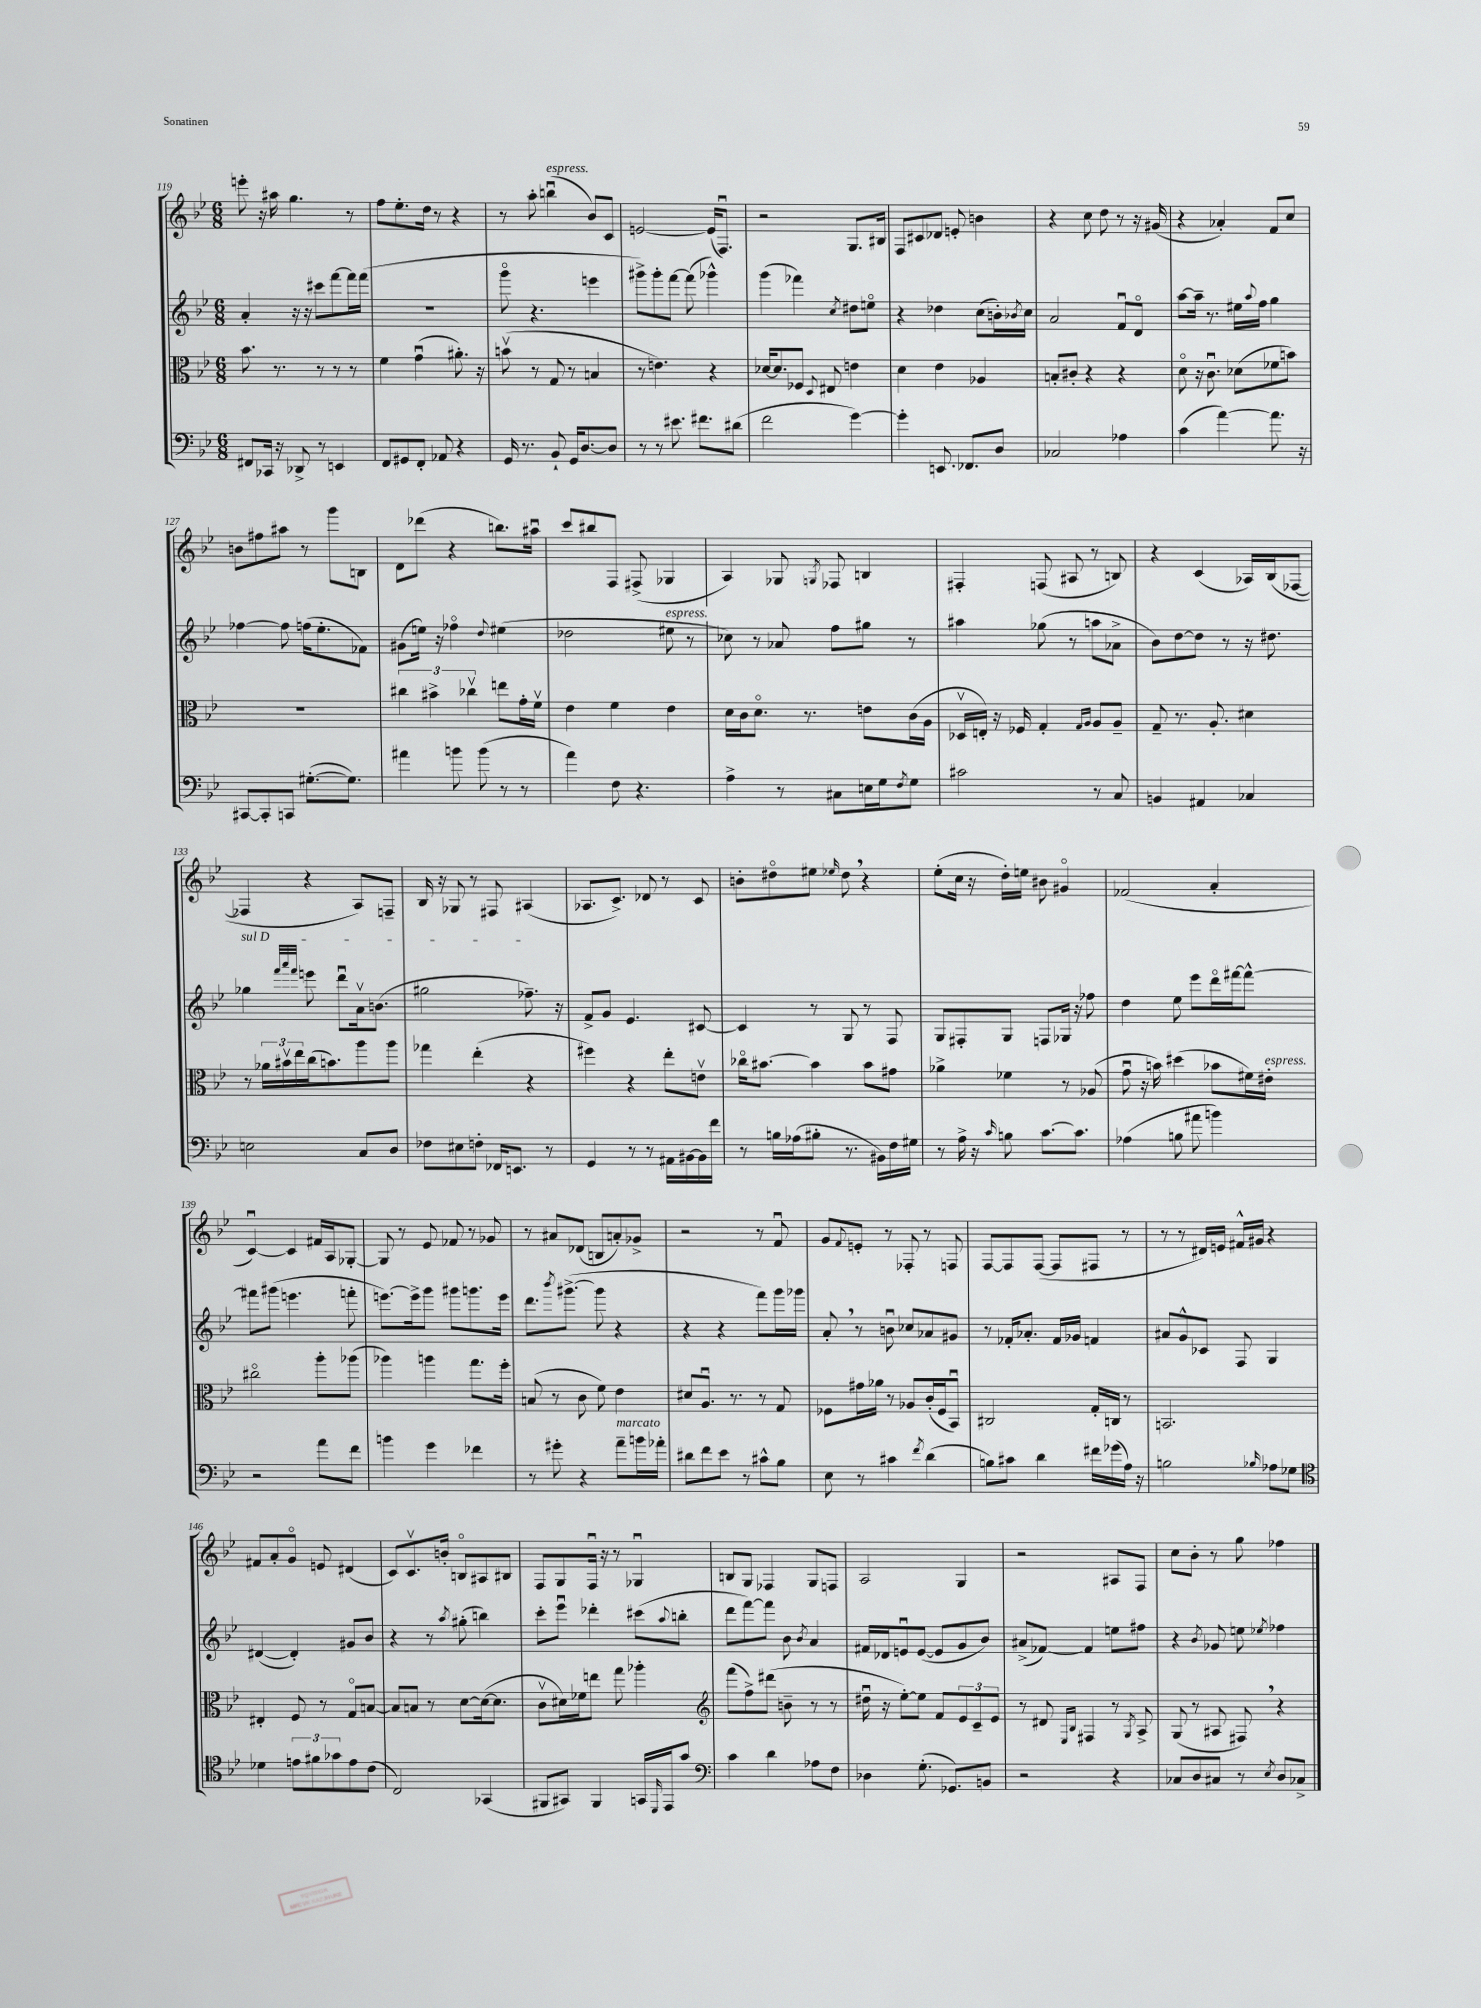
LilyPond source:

<<
\new StaffGroup <<
\new Staff = "s0" {
    \clef treble \key bes \major \numericTimeSignature \time 6/8
    e'''8-. r16 ais''16 g''4. r8 |
    f''8 ees''8.-. d''16 r8 r4 |
    r8 a''8-. b''4\downbow^\markup { \italic "espress." }( bes'8) c'8 |
    e'2~ e'16( f8.\downbow) |
    r2 g8. bis16 |
    f8 cis'8 des'8 e'8-. b'4 |
    r4 c''8 d''8 r8 r16 gis'16( |
    r4 aes'4-.) f'8 c''8 |
    b'8 fis''8 ais''8 r8 g'''8 b8 |
    d'8 des'''8( r4 b''8.) ais''16\downbow |
    c'''8 bis''8 f8 fis8->( ges4 |
    a4) ges8 \acciaccatura { g8 } fes8 b4 |
    fis4-. f8( ais8 r8 b8) |
    r4 c'4( aes16) bes16( fes8~ |
    fes4 r4 a8) f8-- |
    bes16 r16 ges8 r8 fis8 ais4( |
    aes8. c'8.->) des'8 r8 c'8 |
    b'8-. dis''8\flageolet eis''8 \grace { ees''16 } dis''8 \breathe r4 |
    ees''8-.( c''16 r16 d''16-.) e''16 bis'8 gis'4\flageolet |
    fes'2( a'4-. |
    c'4~\downbow) c'4 fis'16 a16 ges8~-. |
    ges8 r8 ees'8 fes'8 r8 ges'8 |
    r8 ais'8 des'8( b8 a'8-.) ges'8-> |
    r2 r8 f'8\downbow |
    g'8 \appoggiatura { f'8 } e'8-. r8 fes8-. r8 f8 |
    f8~ f8 f8~( f8 fis8 r8 |
    r8 r8 dis'16) e'16 fis'16-^ gis'16 r4 |
    fis'8 a'8-. g'8\flageolet e'8 dis'4( |
    c'8) c'8.\upbow b'16-. b8\flageolet ais8 bis8 |
    f8 g8 f16\downbow r16 r8 ges4\downbow |
    b8 g8 fes4 g8 f8 |
    a2 g4 |
    r2 ais8 f8 |
    c''8 bes'8-. r8 g''8 fes''4 \bar "|." |
}
\new Staff = "s1" {
    \clef treble \key bes \major \numericTimeSignature \time 6/8
    a'4-. r16 r16 cis'''8 f'''8~ f'''16 f'''16( |
    R2. |
    g'''8\flageolet r4. e'''4 |
    gis'''8->) gis'''8-. f'''8~ f'''8( ges'''4-^) |
    g'''4( fes'''4) \acciaccatura { c''8 } dis''8 e''8\flageolet |
    r4 des''4 c''8( b'16-.) \acciaccatura { bes'8 } c''16 |
    a'2 f'8\downbow d'8\flageolet |
    a''8~ a''16-- r8. eis''16 \appoggiatura { a''8 } f''16 g''4 |
    fes''4~ fes''8 f''16( ees''8.-. fes'8) |
    gis'8( e''16) r16 fes''4\flageolet \appoggiatura { d''8 } eis''4( |
    des''2 eis''8^\markup { \italic "espress." } r8 |
    ces''8) r8 aes'8 f''8 gis''8 r8 |
    ais''4 ges''8( r8 a''8 aes'8-> |
    bes'8) d''8~ d''8 r8 r16 dis''8. |
    \once \override TextSpanner.bound-details.left.text = \markup { \italic "sul D" } ges''4\startTextSpan \grace { f'''32 a'''32 f'''32 } e'''8 d'''8\downbow a'16\upbow b'8.( |
    gis''2 fes''8.--\stopTextSpan) r16 |
    f'8-> g'8 ees'4. cis'8~ |
    cis'4 r8 g8 r8 f8 |
    g8 fis8-. g8 f8 ges16 r16 fes''8 |
    d''4 ees''8 ees'''8 d'''16\flageolet fis'''16~ fis'''8~-^ |
    fis'''8 gis'''8( e'''4. f'''8-. |
    e'''8.~) e'''16-> g'''8 gis'''8 g'''8. e'''16 |
    d'''8. \acciaccatura { bes'''8 } gis'''8.~->( gis'''8 r4 |
    r4 r4 f'''8) g'''16 ges'''16 |
    a'8-. \breathe r8 b'8\downbow ces''8 aes'8 gis'8 |
    r8 fes'16-. aes'8.-. fes'16 ges'16 f'4 |
    ais'8 g'8-^ ces'8 f8 g4 |
    dis'4~( dis'4-.) gis'8 bes'8 |
    r4 r8 \acciaccatura { a''8 } gis''8-.( b''4) |
    c'''8-. ees'''8\downbow des'''4-. cis'''8( \appoggiatura { a''8 } b''8-. |
    d'''8 f'''8~) f'''8 bes'8 \acciaccatura { bes'8 } a'4 |
    fis'16 des'16 e'8\downbow e'8~( e'8 g'8 bes'8) |
    ais'8->( fes'8~) fes'4 e''8 fis''8 |
    r4 \acciaccatura { bes'8 } ges'8 e''8 \acciaccatura { ees''8 } fes''4 \bar "|." |
}
\new Staff = "s2" {
    \clef alto \key bes \major \numericTimeSignature \time 6/8
    bes'8. r8. r8 r8 r8 |
    f'4 g'4\downbow( ais'8.-.) r16 |
    b'8\upbow( r8 g8 r8 b4 |
    r8 e'4.) r4 |
    des'16~ des'8. fes8 \appoggiatura { d8 } eis8 e'4 |
    d'4 ees'4 aes4 |
    b8-. cis'8-. r4 r4 |
    d'8\flageolet r16 c'8.\downbow des'8( fes'8 b'8) |
    R2. |
    \tuplet 3/2 { cis''4 bis'4-> ces''4\upbow } e''8 g'16-. f'16\upbow |
    ees'4 f'4 ees'4 |
    d'16 c'16 d'8.\flageolet r8. e'8 c'16( a16 |
    des16\upbow e16-.) r16 fes16 g4-. \grace { g16 a16 } a8 a8-- |
    g8-- r8. a8.-. dis'4 |
    r8 \tuplet 3/2 { aes'16 bis'16\upbow ees''16 } c''16( b'8.) a''8 a''8 |
    ges''4 ees''4-.( r4 |
    fis''4) r4 ees''8-. e'8\upbow |
    ces''16\flageolet bis'8.~ bis'4 bis'8 gis'8 |
    aes'4-> fes'4 r8 aes8( |
    g'8\downbow r16 b'16) dis''4( bes'8 fis'16) eis'16-.^\markup { \italic "espress." } |
    cis''2\flageolet a''8-. aes''8( |
    aes''4) a''4 g''8. f''16-. |
    b8( r8 c'8 f'8) ees'4 |
    dis'8 a8.\downbow r8. r8 g8 |
    fes8 gis'16 aes'16 r8 aes8 c'16-.( fes16 bes,8\downbow) |
    cis2 g16-. c16 r8 |
    b,2. |
    eis4-. f8 r8 g8\flageolet b8~ |
    b8 b8 r8 d'8~ d'16~( d'8. |
    c'8\upbow dis'16) fes'16 e''8 g''8 aes''4-. |
    \clef treble f'''8( f''8->) dis'''8( b'8-- r8 r8 |
    dis''16\downbow r16 ees''8~-.) ees''8 f'8 \tuplet 3/2 { ees'8 c'8-- ees'8 } |
    r8 dis'8 \grace { ees16 bes16 } fis4 r8 \acciaccatura { g8 } a8-> |
    g8( r8 ais8 fis8) \breathe r4 \bar "|." |
}
\new Staff = "s3" {
    \clef bass \key bes \major \numericTimeSignature \time 6/8
    fis,8 ces,16 r16 des,8-> r8 e,4 |
    f,8 gis,8 f,8-. aes,8 r4 |
    g,16 r8. bes,8-! g,16 d8.~ d8 |
    r8 r8 eis'8. fis'8. dis'8( |
    f'2 g'4~) |
    g'4-. e,8. fes,8. d8 |
    ces2 aes4 |
    c'4( a'4~) a'8. r16 |
    cis,8~ cis,8-. c,8 gis8.~-.( gis8.) |
    ais'4 b'8 b'8( r8 r8 |
    a'4) f8 r4. |
    a4-> r8 cis8 e16 g16 \acciaccatura { f8 } g8 |
    cis'2 r8 c8 |
    b,4 ais,4 ces4 |
    e2 c8 d8 |
    fes8 eis8 f8-. fes,16 e,8. r8 |
    g,4 r8 r8 ais,16 bis,16~ bis,16 f'16 |
    r8 b16 aes16( bis8-. r8. bis,16) f16 gis16 |
    r8 a16-> r16 \grace { c'16 } b8 c'8.~ c'8. |
    aes4( b8 ais'8 b'4) |
    r2 a'8 f'8 |
    b'4 g'4 fes'4 |
    r8 gis'8-. r4 a'8--^\markup { \italic "marcato" } b'16 aes'16-. |
    dis'8 f'8 ees'8 r8 cis'8-^ bes8 |
    ees8 r8 cis'4 \acciaccatura { f'8 } d'4( |
    b8) cis'8 d'4 fis'16 ges'16( a16) r16 |
    b2 \grace { bes16 } aes8 ges8 |
    \clef tenor des'4 \tuplet 3/2 { e'8 fis'8 ges'8 } e'8 c'8( |
    c2) ges,4( |
    fis,8 gis,8) fis,4 g,16 \grace { d,16 } ees,16 g'8 |
    \clef bass c'4 d'4 aes8 f8 |
    des4 g8.-.( ges,8.) b,8 |
    r2 r4 |
    ces8 d8 cis8 r8 \acciaccatura { ees8 } d8 ces8-> \bar "|." |
}
>>
>>
\layout { \context { \Score currentBarNumber = #119 } }
